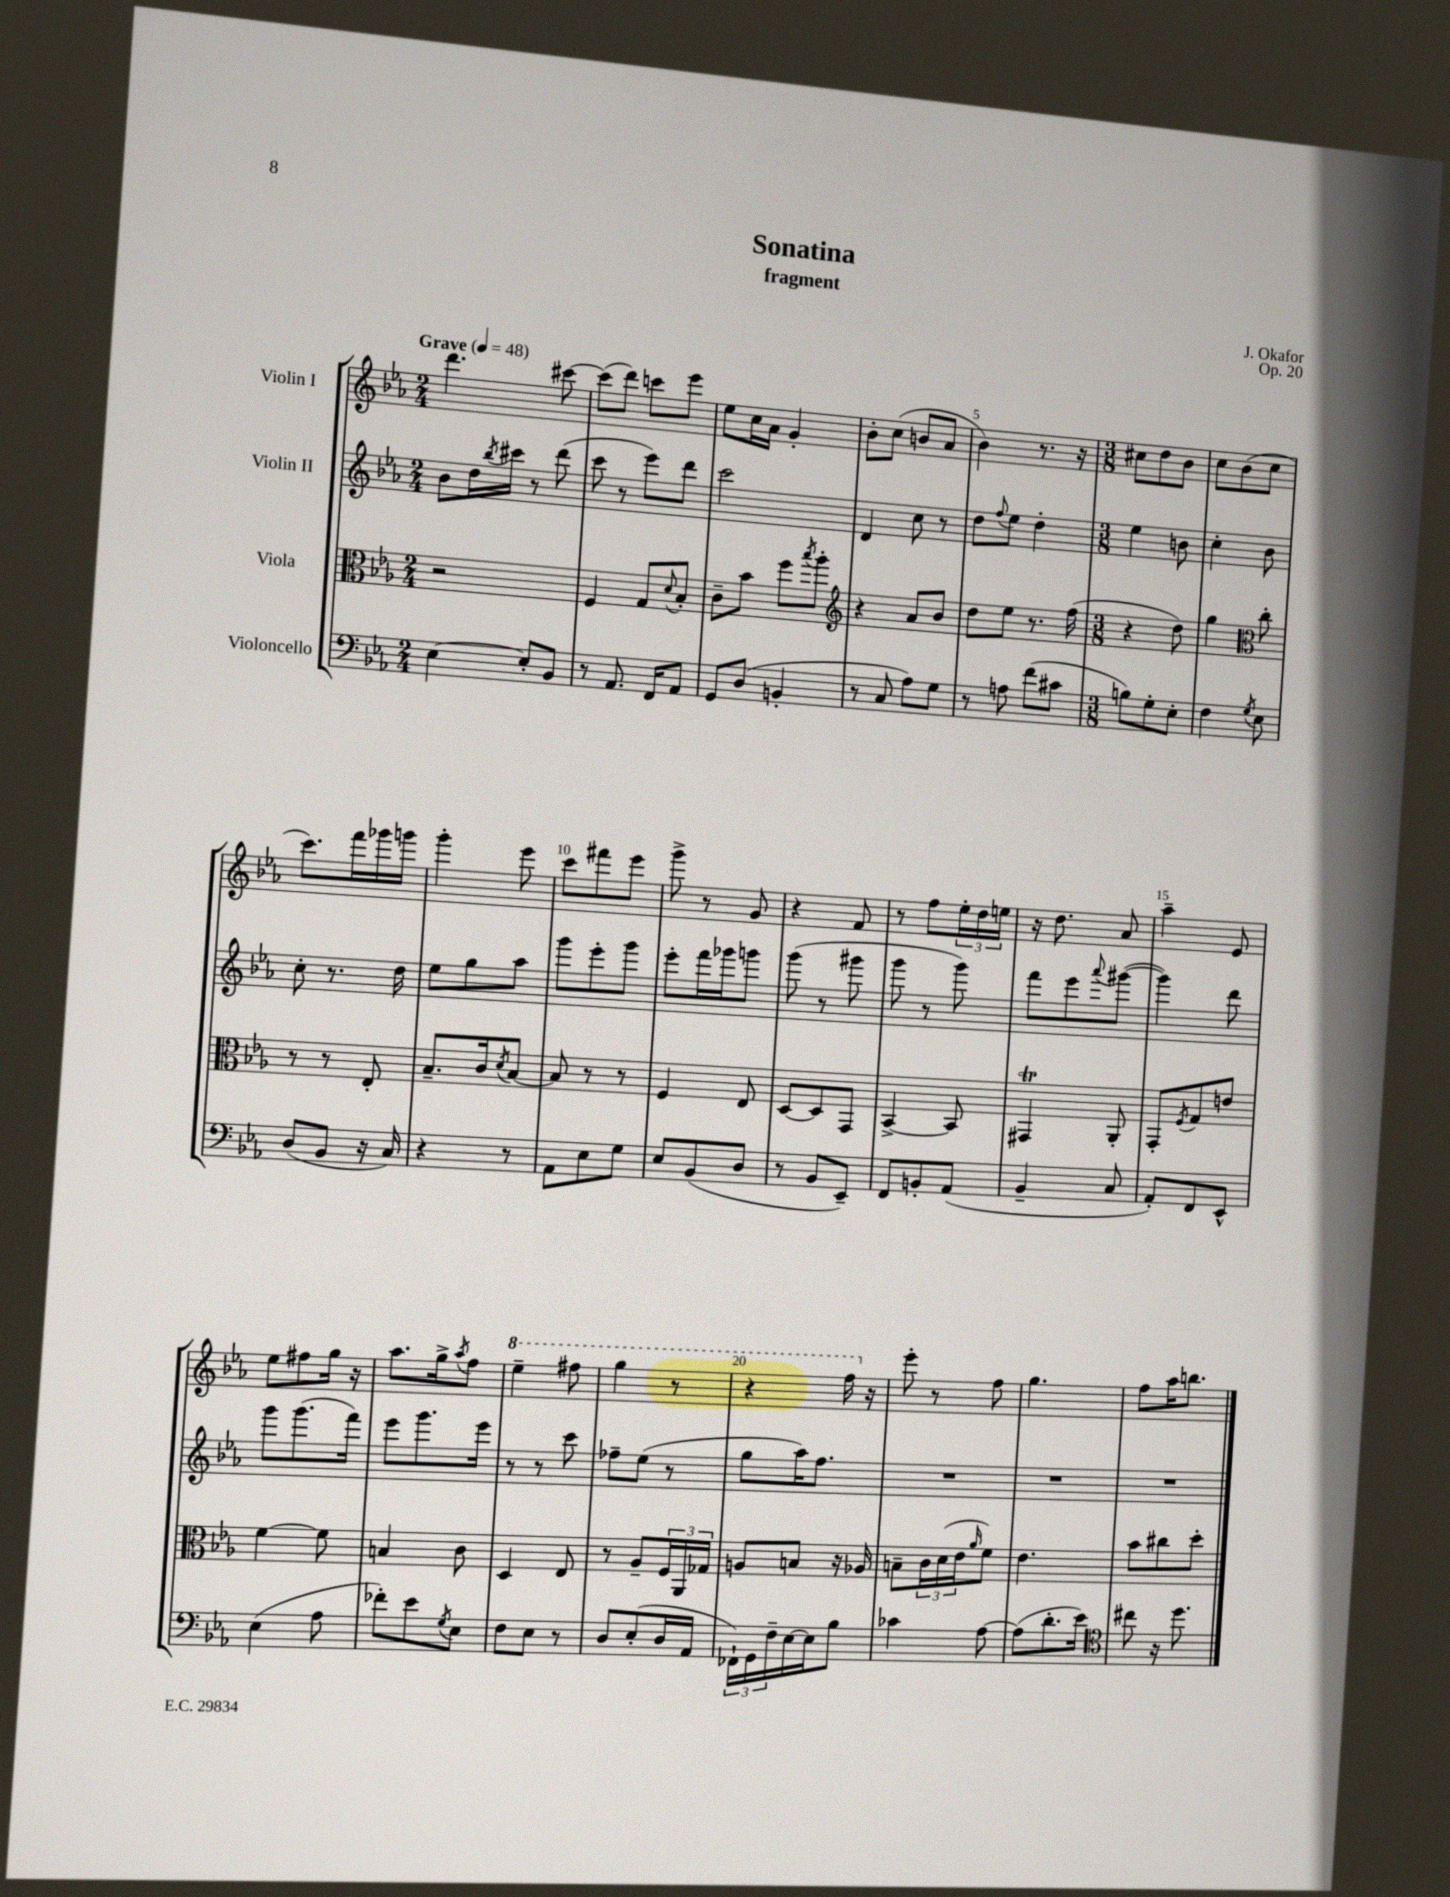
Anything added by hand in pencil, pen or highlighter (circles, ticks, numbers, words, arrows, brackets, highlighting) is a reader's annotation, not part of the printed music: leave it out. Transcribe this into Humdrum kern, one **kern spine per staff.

**kern	**kern	**kern	**kern
*part4	*part3	*part2	*part1
*staff4	*staff3	*staff2	*staff1
*I"Violoncello	*I"Viola	*I"Violin II	*I"Violin I
*clefF4	*clefC3	*clefG2	*clefG2
*k[b-e-a-]	*k[b-e-a-]	*k[b-e-a-]	*k[b-e-a-]
*M2/4	*M2/4	*M2/4	*M2/4
*MM48	*MM48	*MM48	*MM48
=1	=1	=1	=1
!	!	!	!LO:TX:a:B:t=Grave
[4E-\	2r	8b-\L	4.ddd\
.	.	16dd\L	.
.	.	8qbb-/	.
.	.	16ccc#X\JJ	.
8E-'/L]	.	8r	.
8BB-/J	.	(8ddd\	[8ccc#X\
=2	=2	=2	=2
8r	4F/	8ccc\	(8ccc#\L]
8.AA-/	.	8r	8ddd\J)
.	8G/L	8eee-\L)	8cccn\L
16FF/KL	.	.	.
.	8qqd/	.	.
8AA-/J	8B-'/J	8ddd\J	8eee-\J
=3	=3	=3	=3
8GG/L	8c~\L	2ccc\	8ee-\L
(8D/J	8b-\J	.	16cc\L
.	.	.	16a-\JJ
4BBn'/	8ff\L	.	4g'/
.	8qbb-/	.	.
.	8aa-'\J	.	.
=4	=4	=4	=4
*	*clefG2	*	*
8r	4r	4d/	8b-'\L
8C/	.	.	(8cc\J
8A-\L)	8a-/L	8cc\	8bn/L
8G\J	8b-/J	8r	8a-/J
=5	=5	=5	=5
8r	8dd\L	8dd\L	4b-\)
.	.	8qqff/	.
8An\	8ee-\J	8ee-\J	.
(8f\L	8.r	4dd'\	8.r
8c#X\J	.	.	.
.	(16ff\	.	16r
=6	=6	=6	=6
*M3/8	*M3/8	*M3/8	*M3/8
8Bn\L)	4r	4ee-\	8cc#X\L
8G'\	.	.	8dd\
8E-'\J	8dd\)	8bn\	8b-\J
=7	=7	=7	=7
4F\	4gg\	4cc'\	8cc\L
.	.	.	(8b-\
8qG/	.	.	.
*	*clefC3	*	*
8E-\	8cc'\	8b-\	8cc\J
!!LO:LB:g=z
=8	=8	=8	=8
(8D/L	8r	8cc'\	8.ccc\L)
8BB-/J	8r	8.r	.
.	.	.	16fff\L
16r	8E-'/	.	16ggg-X\
16C/)	.	16dd\	16gggn\JJ
=9	=9	=9	=9
4r	8.B-~/L	8ee-\L	4ggg'\
.	.	8gg\	.
.	16c/k	.	.
.	8qd/	.	.
8r	[8B-/J	8aa-\J	8eee-\
=10	=10	=10	=10
8AA-\L	8B-/]	8ggg\L	8ccc\L
8E-\	8r	8eee-'\	8fff#X\
8G\J	8r	8ggg\J	8eee-\J
=11	=11	=11	=11
8E-/L	4F/	8eee-'\L	8ggg^\
(8BB-/	.	16fff\L	8r
.	.	16ggg-X\J	.
8D/J	8E-/	8gggn\J	8g/
=12	=12	=12	=12
8r	[8D/L	(8ggg\	4r
8BB-/L	8D/]	8r	.
8EE-~/J)	8GG/J	8ggg#X\	8f/
=13	=13	=13	=13
8FF/L	[4BB-^/	8ggg\	8r
8BBn'/	.	8r	8ff\L
(8AA-/J	8BB-/]	8ggg\)	24ee-'\L
.	.	.	24dd\
.	.	.	24een\JJ
=14	=14	=14	=14
4BB-~/	4GG#Xt/	8fff\L	16r
.	.	.	8.dd\
.	.	8eee-\	.
.	.	8qqaaa-/	.
8C/	8AA-'/	([8ggg#X\J	8a-/
=15	=15	=15	=15
8AA-'/L)	8GG'/L	4ggg#\])	4aa-~\
.	8qF/	.	.
8FF/	8G/	.	.
8EE-^^/J	8en/J	8ddd\	8e-/
!!LO:LB:g=z
=16	=16	=16	=16
(4E-\	[4f\	8ggg\L	8ee-\L
.	.	(8.ggg\	8ff#X\
8A-\	8f\]	.	16gg\Jk
.	.	16fff\Jk)	16r
=17	=17	=17	=17
8f-X'\L)	4Bn/	8eee-\L	8.aa-\L
8e-\	.	8.ggg\	.
.	.	.	16gg^\k
8qG/	.	.	8qaa-/
8E-\J	8c\	.	8ff\J
.	.	16eee-\Jk	.
=18	=18	=18	=18
*	*	*	*8va
8F\L	4D/	8r	4eee-~\
8E-\J	.	8r	.
8r	8E-/	8ccc\	8fff#X\
=19	=19	=19	=19
8D/L	8r	8ff-X~\L	4ggg\
(8E-'/	8A-~/L	(8ee-\J	.
16D/L	24F/L	8r	8r
.	24AA-/	.	.
16AA-/JJ	.	.	.
.	24G-X/JJ	.	.
=20	=20	=20	=20
24FF-X`\LL)	8An/L	8gg\L	4r
24GG\	.	.	.
24F~\	.	.	.
[16E-\	8Bn/J	16aa-\K)	.
16E-\J]	.	8.ff\J	.
8B-\J	16r	.	16fff\
*	*	*	*X8va
.	16A-X/	.	16r
=21	=21	=21	=21
4c-X\	8Bn~\L	4.r	8eee-'\
.	24c\L	.	8r
.	(24d\	.	.
.	24e-\J	.	.
.	16qqa-/	.	.
[8A-\	8f\J)	.	8ff\
=22	=22	=22	=22
(8A-\L]	4.e-\	4.r	4.gg\
8.d'\	.	.	.
16e-\Jk)	.	.	.
=23	=23	=23	=23
*clefC4	*	*	*
8cc#X\	8b-\L	4.r	8ff\L
16r	8cc#X\	.	16aa-\K
8.dd\	.	.	8.bbn\J
.	8dd'\J	.	.
==	==	==	==
*-	*-	*-	*-
